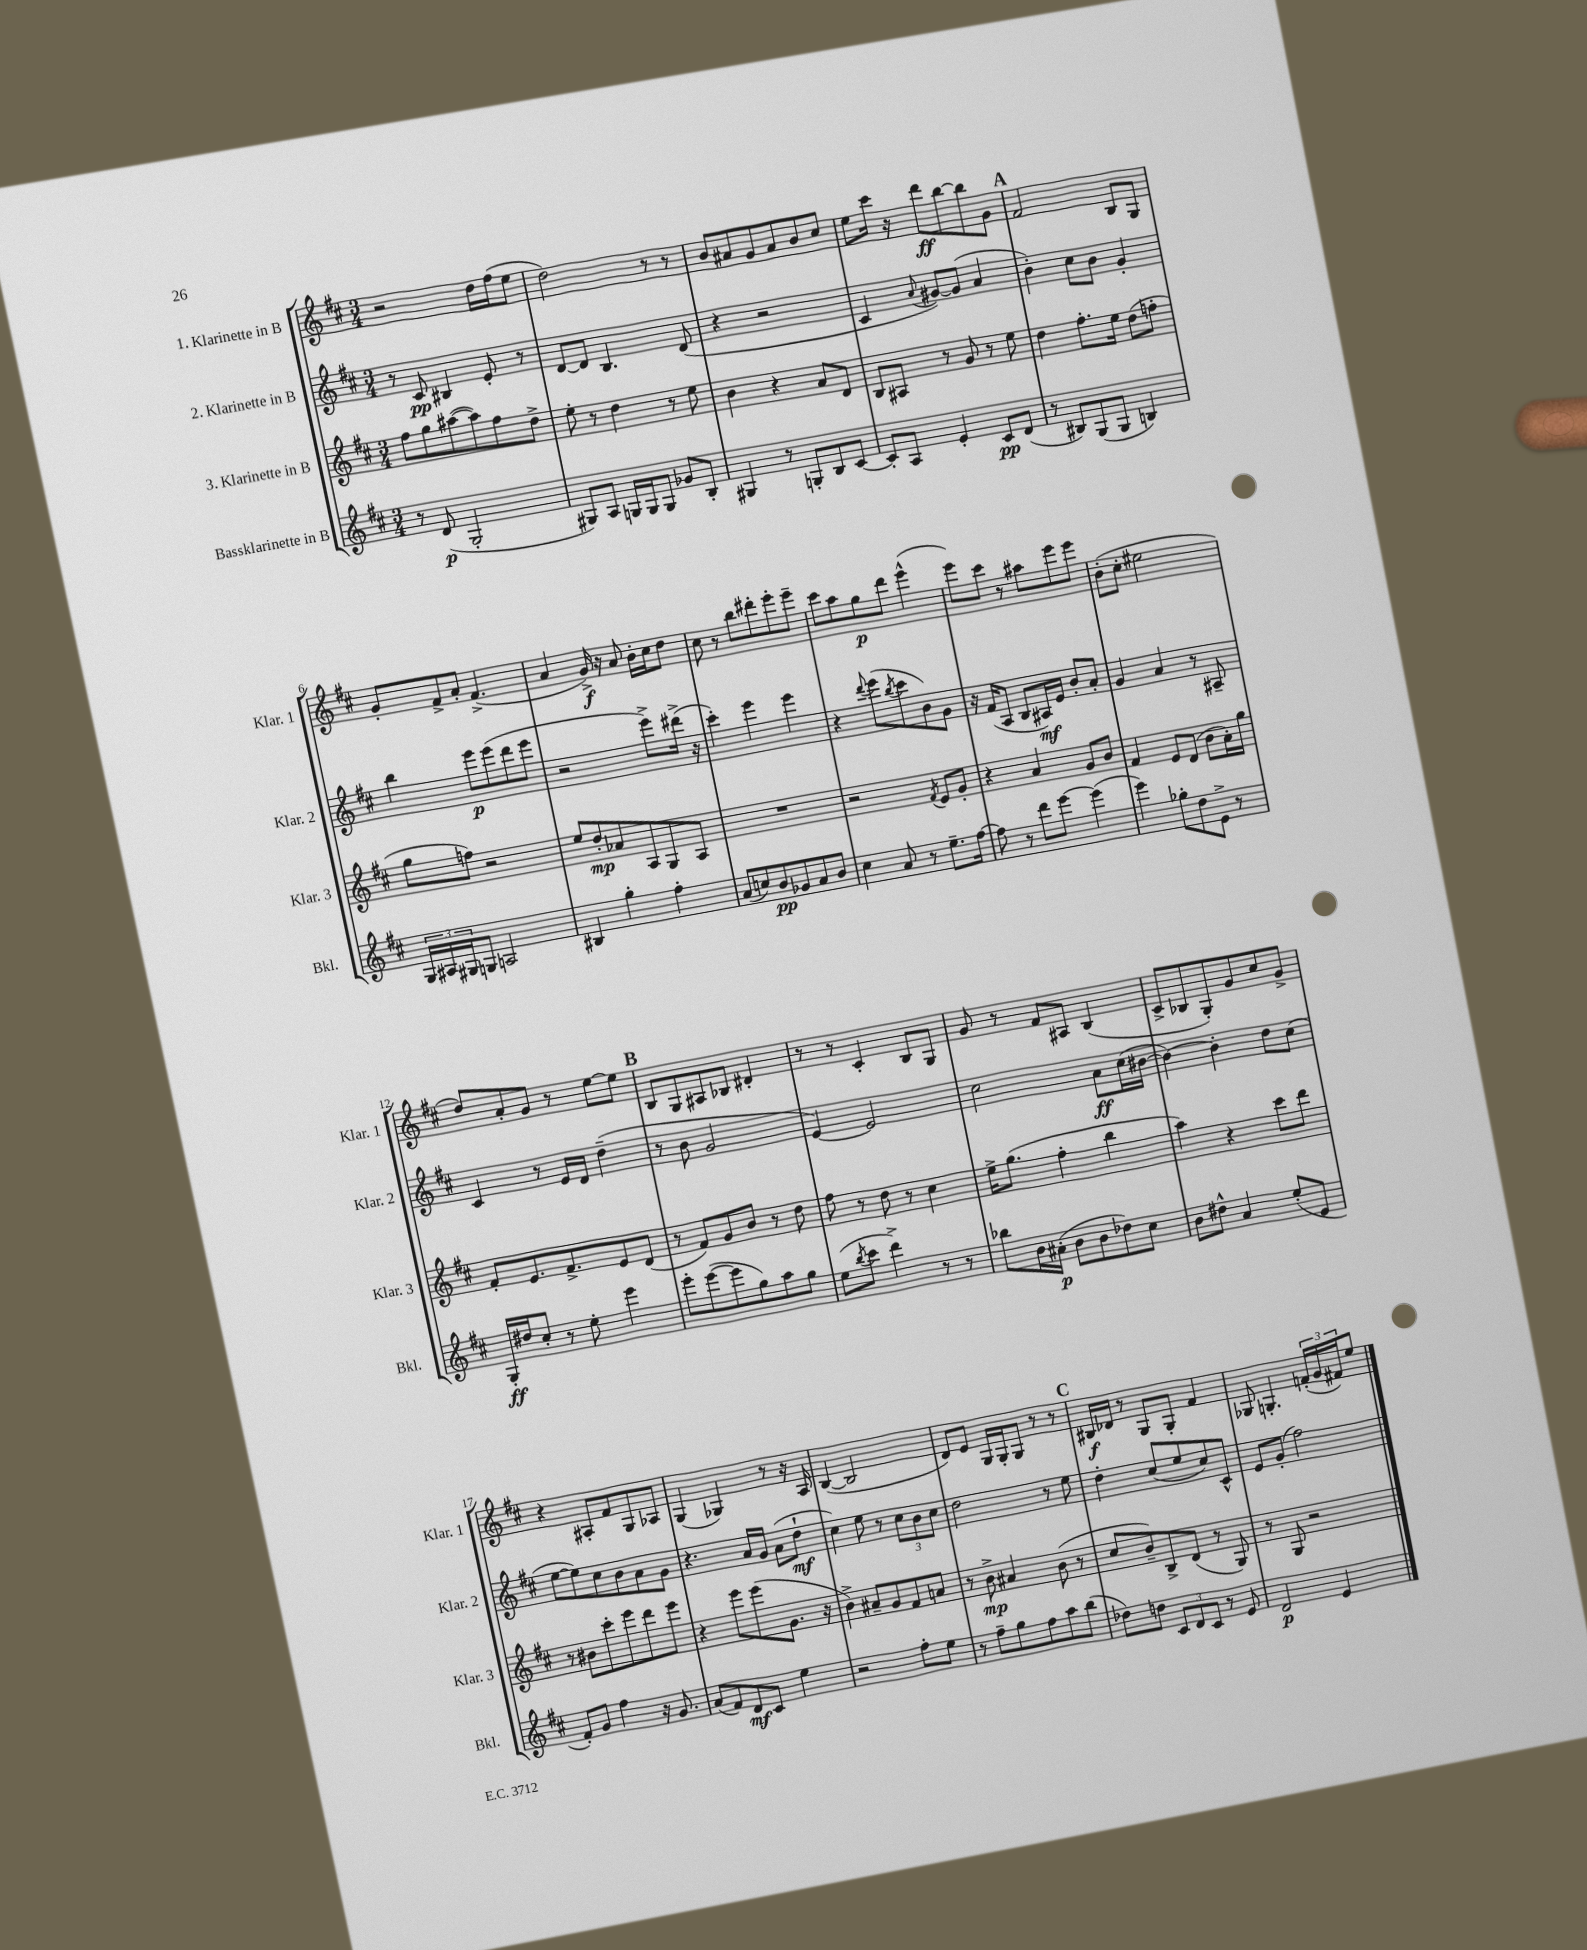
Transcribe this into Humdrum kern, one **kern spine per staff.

**kern	**kern	**kern	**kern
*staff4	*staff3	*staff2	*staff1
*clefG2	*clefG2	*clefG2	*clefG2
*k[f#c#]	*k[f#c#]	*k[f#c#]	*k[f#c#]
*M3/4	*M3/4	*M3/4	*M3/4
8r	8ff#\L	8r	2r
(8d/	8gg\	8c#/	.
2G'/	([8aa#\	4B#/	.
.	8aa#\])	.	.
.	8ff#\	8e'/	16dd\LL
.	.	.	(16ff#\J
.	8dd^\J	8r	8ee\J
=	=	=	=
8G#/L)	8ee'\	[8d/L	2dd\)
8A/J	8r	8d/]J	.
16G/LL	4dd\	4.B/	.
16G/J	.	.	.
8G/J	.	.	.
8g-/L	8r	.	8r
8B'/J	8ee\	(8d/	8r
=	=	=	=
4G#/	4b\	4r	8b/L
.	.	.	8a#/
8r	4r	2r	8g/
8G'/L	.	.	8a#/
8B/	8a/L	.	8b/
[8c#/J	8d/J	.	8cc#/J
=	=	=	=
8c#'/]L	8B/L	4c#/	8ee\L
8A/J	8A#/J	.	16ccc#\Jk
.	.	.	16r
.	.	8qqa/	.
4e'/	8r	[8g#/L)	8ddd\L
.	8g/	(8g#/]J	[8bb\
8c#/L	8r	4a/	8bb\]
(8d/J	8ee\	.	8g\J
=	=	=	=
8r	4dd\	4b'\)	2f#/
8B#/L)	.	.	.
(8G/	8.ff#'\L	8cc#\L	.
8G/J	.	8b\J	.
.	16ee\Jk	.	.
4B/)	(8dd\L	4g'/	8B/L
.	8ff'\J	.	8G/J
=	=	=	=
24G/LL	8gg\L	4bb\	8g'/L
24A#/	.	.	.
24G#/J	.	.	.
8G/J	8ff\J)	.	8f#^/
2A/	2r	8eee\L	8a'/J
.	.	(8eee\	(4.f#^/
.	.	8ddd\	.
.	.	8eee\J	.
=	=	=	=
4B#/	8ee/L	2r	4a/
.	8dd'/	.	.
4gg'\	8a-/	.	16g^/)
.	.	.	16r
.	8A/	.	8a/
4ff#'\	8G/	8eee^\L)	16b'\LL
.	.	.	16cc#\J
.	8A/J	(16ddd#^\Jk	8dd\J
.	.	16r	.
=	=	=	=
(8a/L	2.r	4ccc#'\)	8cc#\
8cc/)	.	.	8r
8b/	.	4eee\	8bb\L
8g-/	.	.	8ddd#'\
8a/	.	4eee\	8eee'\
8b/J	.	.	8eee~\J
=	=	=	=
4cc#\	2r	4r	8ccc#\L
.	.	.	8aa\
.	.	8qqddd/	.
8a/	.	(8eee\L	8gg\
.	.	8qbb/	.
8r	.	8ccc#\	8ddd\J
.	8qf#/	.	.
8.ee~\L	8e/L	8b\)	(4eee^^\
.	8g'/J	8g\J	.
[16ff#\Jk	.	.	.
=	=	=	=
8ff#\]	4r	16r	8eee\L)
.	.	(16f#/LK	.
8r	.	8A/J	8ccc#\J
8ddd\L	4a/	8B/L	8r
[8eee\J	.	16A#/L)	8aa#\L
.	.	16e/JJ	.
(4eee\]	8g/L	8b'/L	8eee\
.	8b/J	8a'/J	8eee\J
=	=	=	=
4eee\)	4f#/	4g/	(8b'\L
.	.	.	8cc#'\J
8gg-'\L	8e/L	4a/	2ee#\
8dd\	(8d/J	.	.
8e^\J	8b\L	8r	.
8r	16a'\L)	8A#~/	.
.	16gg\JJ	.	.
=	=	=	=
16G'/LL	8f#'/L	4c#/	8dd/L)
16dd#/J	.	.	.
8cc#'/J	8.e/	.	8a'/
8r	.	8r	8g/J
.	8.f#^/	.	.
8ee'\	.	16e/LL	8r
.	.	16d/JJ	.
4eee\	8e/	(4dd~\	[8ee\L
.	(8d/J	.	8ee\]J
=	=	=	=
8eee'\L	8r	8r	8B/L
([8eee\	8f#/L)	8b\	8G/
8eee\]	8g/	2g/	8A#/
8gg\)	8b/J	.	8B-/J
8aa\	8r	.	4d#'/
8gg\J	8dd\	.	.
=	=	=	=
(8ee\L	8ff#\	[4e/)	8r
8qbb/	.	.	.
8ccc#\J	8r	.	8r
4ddd^\)	8dd\	2e/]	4c#'/
.	8r	.	.
8r	4cc#\	.	8B/L
8r	.	.	8G/J
=	=	=	=
8bb-\L	16ee^\LK	2cc#\	8g/
.	(8.gg\J	.	.
16b\L	.	.	8r
(16a#'\JJ	.	.	.
8b\L	4ff#'\	.	8f#/L
8b\	.	.	8A#/J
8dd-\)	4bb\	8a\L	(4B/
8cc#\J	.	(16cc#\L	.
.	.	[16b#\JJ	.
=	=	=	=
8b\L	4aa\)	4b#\_)	8c#^/L
8dd#^^\J	.	.	8B-/
4a/	4r	4b#'\]	8G'/)
.	.	.	8g/
(8ee'/L	8ccc#\L	8dd\L	8cc#/
8e/J	8ddd\J	(8cc#\J	8g^/J
=	=	=	=
8f#'/L)	8r	[8ee\L	4r
8g/J	8b#\L	8ee\])	.
4ff#\	8ccc#'\	8cc#\	8A#'/L
.	8eee\	8b\	8f#/
16r	8ddd\	8a\	8G/
8.g/	.	.	.
.	8eee\J	8g\J	8A-/J
=	=	=	=
(8a/L	4r	4.r	(4G/
8f#/)	.	.	.
8d/	8eee\L	.	4G-/)
8c#/J	(8eee\	16a/LL	.
.	.	16g/JJ	.
4ee\	8.g\J	(8a\L	8r
.	.	8dd`\J	16r
.	16r	.	16A/
=	=	=	=
2r	4b^\)	4cc#\)	([4B/
.	8a#~/L	8ee\	2B/]
.	8g/	8r	.
8ff#'\L	8f#/	12cc#\L	.
.	.	12b\	.
8ee\J	8a/J	.	.
.	.	12cc#\J	.
=	=	=	=
8r	8r	2dd\	8d/L)
8ff#~\L	8b^\	.	8e/J
8gg\	4a#/	.	16G/LL
.	.	.	16G'/J
8ff#\	.	.	8G/J
8aa\	(8b\	8r	8r
(8bb\J	8r	8ee\	8r
=	=	=	=
8dd-\L)	8cc#/L	4dd'\	16B#/LL
.	.	.	16d-/JJ
8dd\J	8b~/)	.	8r
12c#/L	8B^/	(8cc#/L	8G/L
12d/	.	.	.
.	(8d/J	8ee/	8G'/J
12c#/J	.	.	.
8r	8r	8cc#/)	4f#/
8e/	8G/)	8c#^^/J	.
=	=	=	=
2d/	8r	8e/L	8G-/
.	8G/	(8g'/J	4.G'/
.	2r	2ff#\)	.
4e/	.	.	(24f'/LL
.	.	.	24g/
.	.	.	24f#/J)
.	.	.	8ee/J
==	==	==	==
*-	*-	*-	*-
